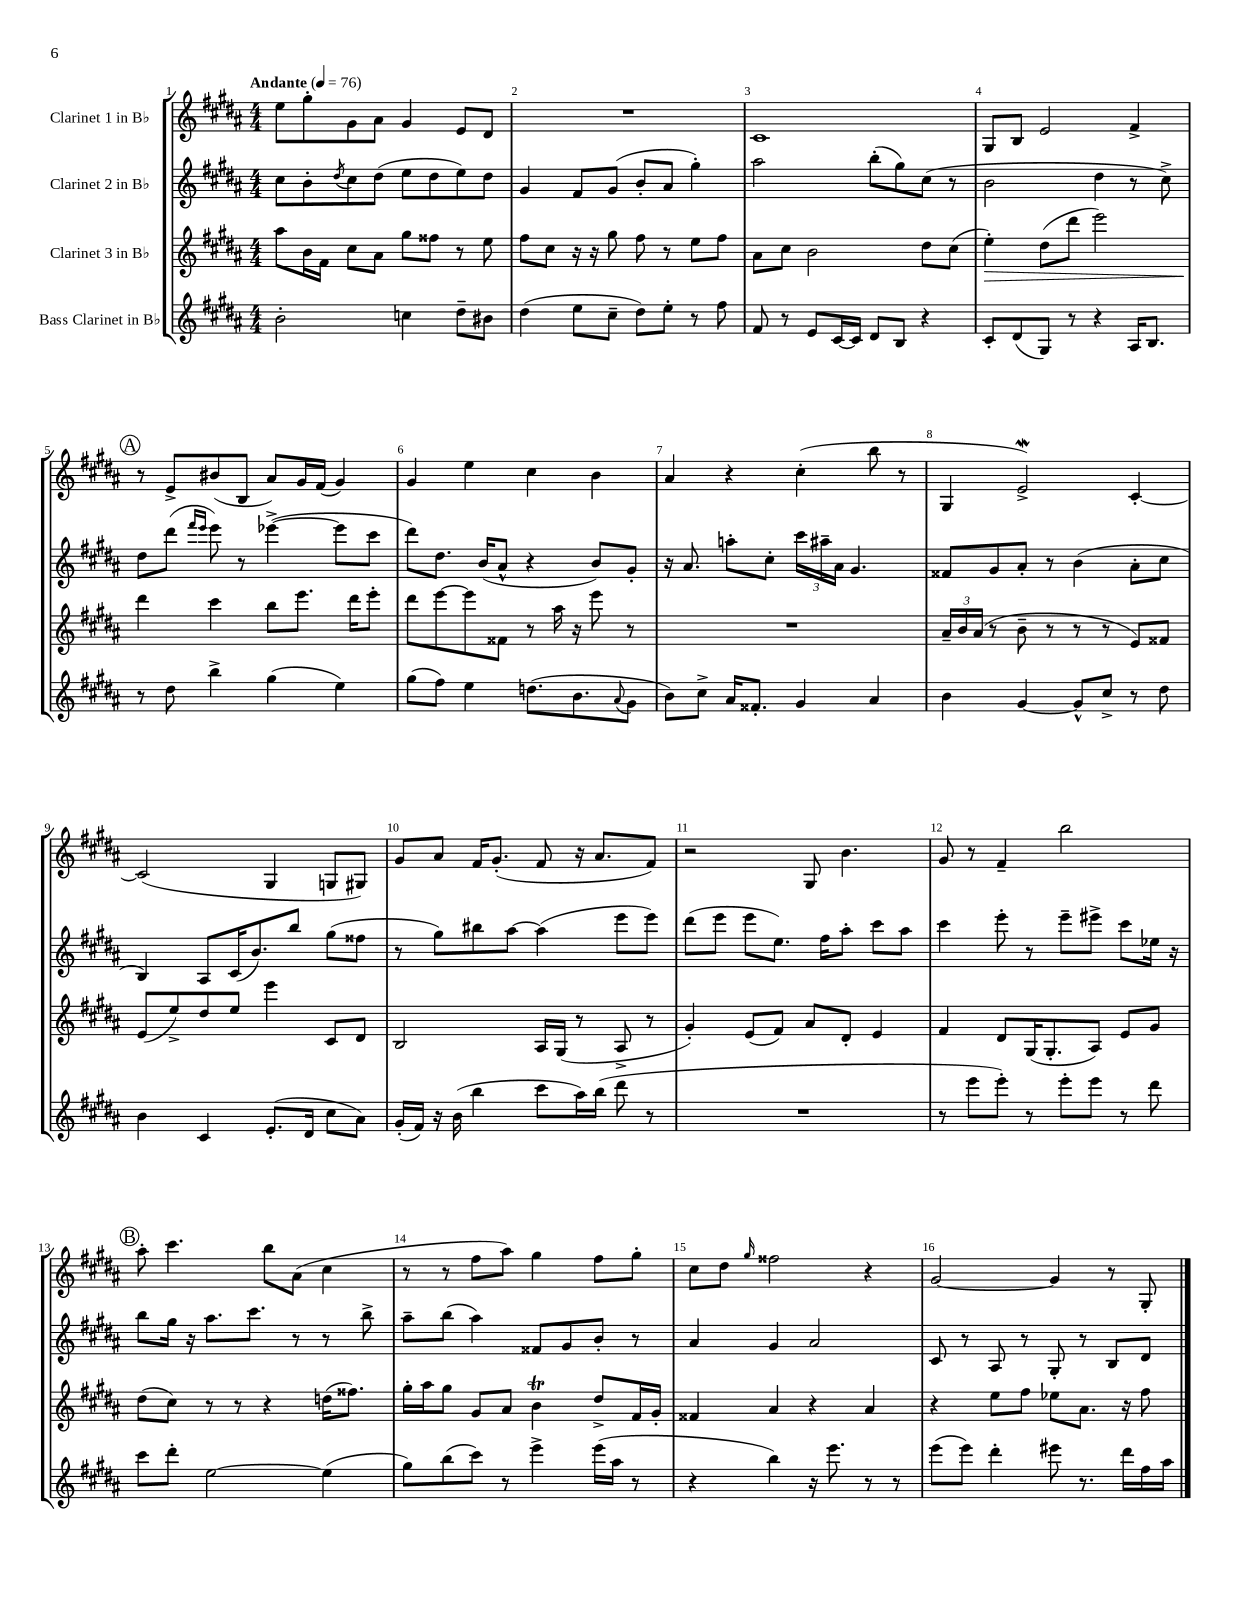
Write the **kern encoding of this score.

**kern	**kern	**kern	**kern
*staff4	*staff3	*staff2	*staff1
*clefG2	*clefG2	*clefG2	*clefG2
*k[f#c#g#d#a#]	*k[f#c#g#d#a#]	*k[f#c#g#d#a#]	*k[f#c#g#d#a#]
*M4/4	*M4/4	*M4/4	*M4/4
*MM76	*MM76	*MM76	*MM76
2b'\	8aa#\L	8cc#\L	8ee\L
.	16b\L	8b'\	8gg#'\
.	16f#\JJ	.	.
.	.	8qdd#/	.
.	8cc#\L	8cc#\	8g#\
.	8a#\J	(8dd#\J	8a#\J
4cc\	8gg#\L	8ee\L	4g#/
.	8ff##\J	8dd#\	.
8dd#~\L	8r	8ee\)	8e/L
8b#\J	8ee\	8dd#\J	8d#/J
=	=	=	=
(4dd#\	8ff#\L	4g#/	1r
.	8cc#\J	.	.
8ee\L	16r	8f#/L	.
.	16r	.	.
8cc#~\J	8gg#\	(8g#/J	.
8dd#\L)	8ff#\	8b'/L	.
8ee'\J	8r	8a#/J	.
8r	8ee\L	4gg#'\)	.
8ff#\	8ff#\J	.	.
=	=	=	=
8f#/	8a#\L	2aa#\	1c#
8r	8cc#\J	.	.
8e/L	2b\	.	.
[16c#/L	.	.	.
16c#/]JJ	.	.	.
8d#/L	.	(8bb'\L	.
8B/J	.	8gg#\)	.
4r	8dd#\L	(8cc#\J	.
.	(8cc#\J	8r	.
=	=	=	=
8c#'/L	4ee'\)	2b\	8G#/L
(8d#/	.	.	8B/J
8G#/J)	(8dd#\L	.	2e/
8r	8ddd#\J	.	.
4r	2eee\)	4dd#\	.
16A#/LK	.	8r	4f#^/
8.B/J	.	.	.
.	.	8cc#^\)	.
=	=	=	=
8r	4ddd#\	8dd#\L	8r
8dd#\	.	(8ddd#\J	8e^/L
.	.	16qqfff#/LL	.
.	.	16qqeee/JJ	.
4bb^\	4ccc#\	8eee\)	(8b#/
.	.	8r	8B/J
(4gg#\	8bb\L	([4eee-^\	8a#/L)
.	8.eee\J	.	16g#/L
.	.	.	(16f#/JJ
4ee\)	.	8eee-\]L	4g#/)
.	16ddd#\LK	.	.
.	8eee'\J	8ccc#\J	.
=	=	=	=
(8gg#\L	8ddd#\L	8ddd#\L)	4g#/
8ff#\J)	[8eee\	8.dd#\J	.
4ee\	8eee\]	.	4ee\
.	.	(16b/LK	.
.	8f##\J	8a#^^/J	.
(8.dd\L	8r	4r	4cc#\
.	16aa#\	.	.
8.b\	16r	.	.
.	8eee\	8b/L)	4b\
8qqa#/	.	.	.
8g#\J	8r	8g#'/J	.
=	=	=	=
8b\L)	1r	16r	4a#/
.	.	8.a#/	.
8cc#^\J	.	.	.
16a#/LK	.	8aa'\L	4r
8.f##'/J	.	.	.
.	.	8cc#'\J	.
4g#/	.	24ccc#\LL	(4cc#'\
.	.	24aa#~\	.
.	.	24a#\JJ	.
.	.	4.g#/	.
4a#/	.	.	8bb\
.	.	.	8r
=	=	=	=
4b\	24a#~/LL	8f##/L	4G#/
.	24b/	.	.
.	(24a#/JJ	.	.
.	8r	8g#/	.
[4g#/	8b~\	8a#'/J	2e^/)
.	8r	8r	.
8g#^^/]L	8r	(4b\	.
8cc#^/J	8r	.	.
8r	8e/L)	8a#'\L	[4c#'/
8dd#\	8f##/J	8cc#\J	.
=	=	=	=
4b\	(8e/L	4B/)	(2c#/]
.	8ee^/)	.	.
4c#/	8dd#/	8A#/L	.
.	8ee/J	(16c#/K	.
.	.	8.b/)	.
(8.e'/L	4eee\	.	4G#/
.	.	8bb/J	.
16d#/Jk	.	.	.
8cc#\L	8c#/L	(8gg#\L	8G/L
8a#\J)	8d#/J	8ff##\J	8G#/J)
=	=	=	=
(16g#'/LL	2B/	8r	8g#/L
16f#/JJ)	.	.	.
16r	.	8gg#\L)	8a#/J
(16b\	.	.	.
4bb\	.	8bb#\	16f#/LK
.	.	.	(8.g#'/J
.	.	[8aa#\J	.
8ccc#\L	16A#/LL	(4aa#\]	8f#/
.	(16G#/JJ	.	.
16aa#\L)	8r	.	16r
(16bb\JJ	.	.	8.a#/L
8ddd#\	8A#^/	8eee\L	.
8r	8r	8eee\J)	8f#/J)
=	=	=	=
1r	4g#'/)	(8ddd#\L	2r
.	.	8eee\J	.
.	(8e/L	8eee\L	.
.	8f#/J)	8.ee\J)	.
.	8a#/L	.	8G#/
.	.	16ff#\LK	.
.	8d#'/J	8aa#'\J	4.b\
.	4e/	8ccc#\L	.
.	.	8aa#\J	.
=	=	=	=
8r	4f#/	4ccc#\	8g#/
8eee\L	.	.	8r
8eee'\J)	8d#/L	8eee'\	4f#~/
8r	(16G#/K	8r	.
.	8.G#'/	.	.
8eee'\L	.	8eee~\L	2bb\
8eee\J	8A#/J)	8eee#^\J	.
8r	8e/L	8ccc#\L	.
8ddd#\	8g#/J	16ee-\Jk	.
.	.	16r	.
=	=	=	=
8ccc#\L	(8dd#\L	8bb\L	8aa#'\
8ddd#'\J	8cc#\J)	16gg#\Jk	4.ccc#\
.	.	16r	.
[2ee\	8r	8.aa#\L	.
.	8r	.	.
.	.	8.ccc#\J	.
.	4r	.	8bb\L
.	.	8r	(8a#\J
(4ee\]	(16dd\LK	8r	4cc#\
.	8.ff##\J)	.	.
.	.	8bb^\	.
=	=	=	=
8gg#\L)	16gg#'\LL	8aa#~\L	8r
.	16aa#\J	.	.
(8bb\	8gg#\J	(8bb\J	8r
8ccc#\J)	8g#/L	4aa#\)	8ff#\L
8r	8a#/J	.	8aa#\J)
4eee^\	4b\	8f##/L	4gg#\
.	.	8g#/	.
(16eee\LL	8dd#^/L	8b'/J	8ff#\L
16aa#\JJ	.	.	.
8r	16f#/L	8r	8gg#'\J
.	16g#'/JJ	.	.
=	=	=	=
4r	4f##/	4a#/	8cc#\L
.	.	.	8dd#\J
.	.	.	16qqgg#/
4bb\)	4a#/	4g#/	2ff##\
16r	4r	2a#/	.
8.eee\	.	.	.
8r	4a#/	.	4r
8r	.	.	.
=	=	=	=
(8eee\L	4r	8c#/	[2g#/
8eee\J)	.	8r	.
4ddd#'\	8ee\L	8A#/	.
.	8ff#\J	8r	.
8eee#\	8ee-\L	8G#'/	4g#/]
8.r	8.a#\J	8r	.
.	.	8B/L	8r
16ddd#\LL	16r	.	.
16ff#\	8ff#\	8d#/J	8G#'/
16aa#\JJ	.	.	.
==	==	==	==
*-	*-	*-	*-
